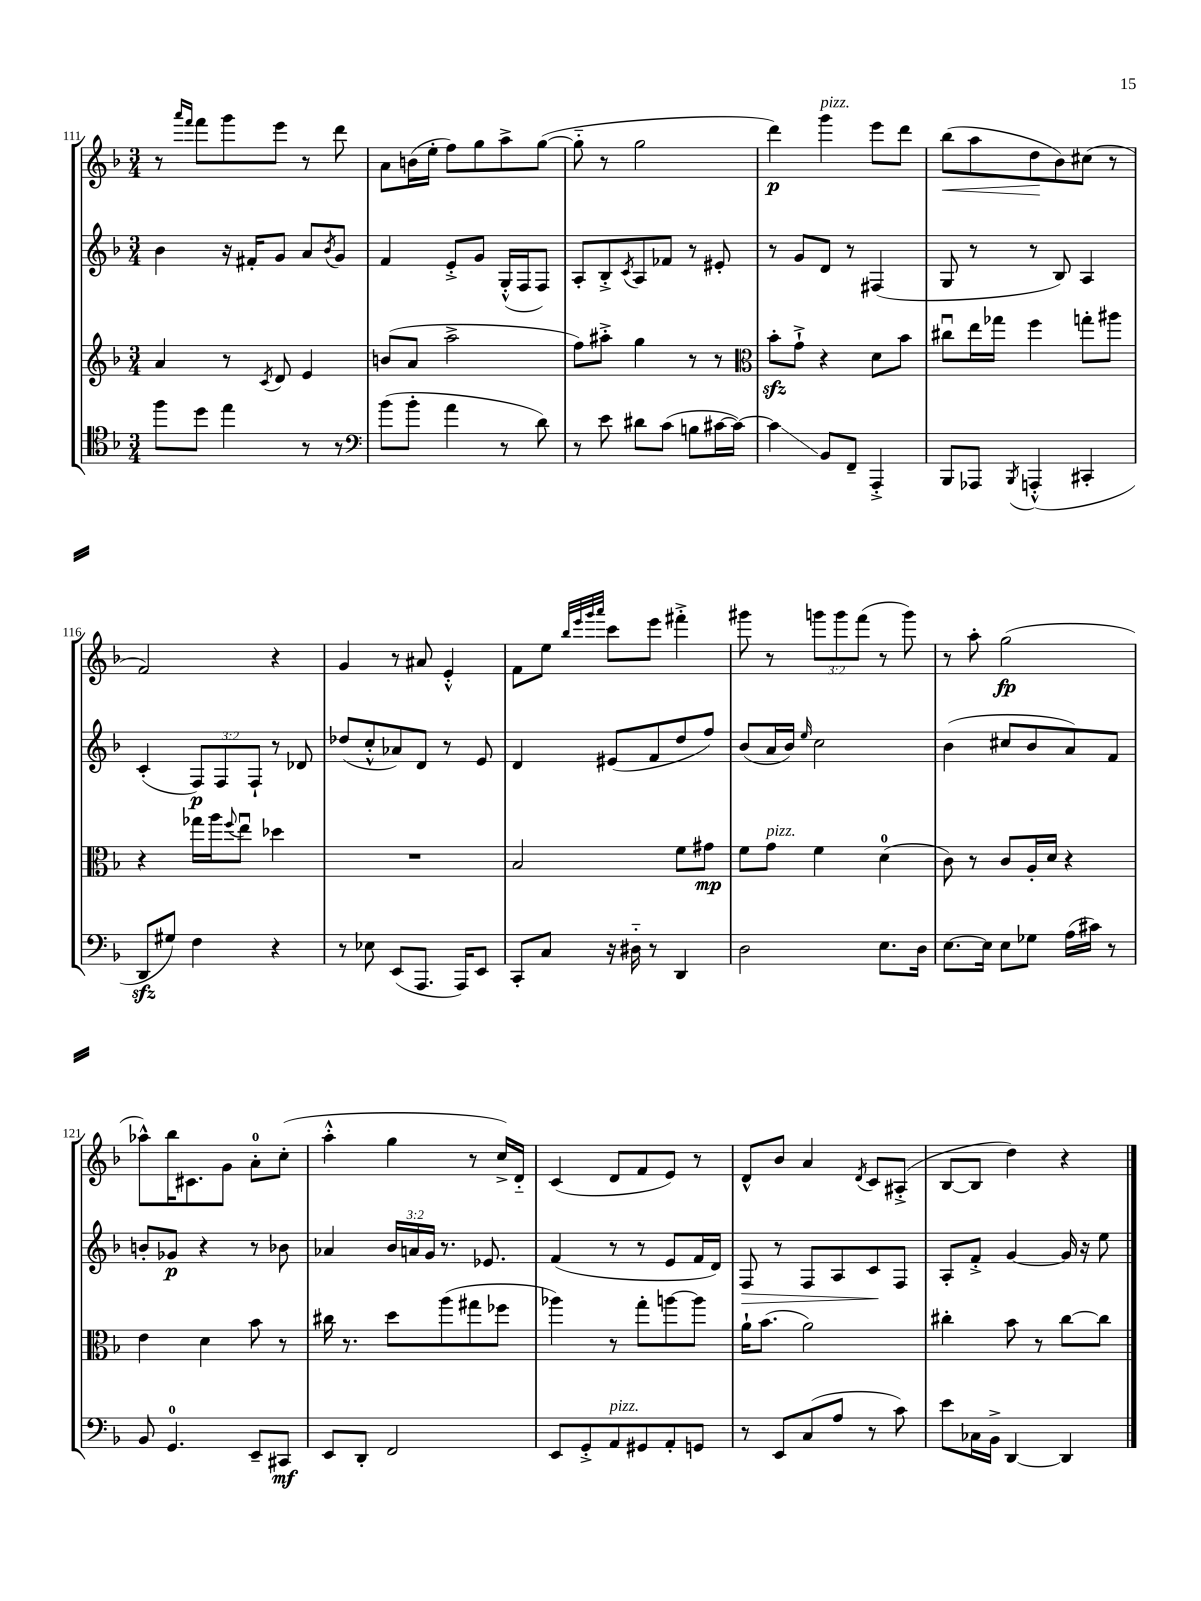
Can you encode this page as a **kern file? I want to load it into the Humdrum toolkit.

**kern	**kern	**kern	**kern
*staff4	*staff3	*staff2	*staff1
*clefC4	*clefG2	*clefG2	*clefG2
*k[b-]	*k[b-]	*k[b-]	*k[b-]
*M3/4	*M3/4	*M3/4	*M3/4
8ff	4a	4b-	8r
.	.	.	16qqaaa
.	.	.	16qqfff
8dd	.	.	8fff
4ee	8r	16r	8ggg
.	.	16f#'	.
.	8qc	.	.
.	8d	8g	8eee
8r	4e	8a	8r
.	.	8qb-	.
8r	.	8g	8ddd
=	=	=	=
*clefF4	*	*	*
(8b-	(8b	4f	8a
8b-'	8a	.	(16b
.	.	.	16ee'
4a	2aa^	8e'^	8ff)
.	.	8g	8gg
8r	.	(16G'^^	8aa^
.	.	16F	.
8d)	.	8F)	([8gg
=	=	=	=
8r	8ff)	8A'	8gg'~]
8e	8aa#'^	8B-'^	8r
.	.	8qc	.
8d#	4gg	8A	2gg
(8c	.	8f-	.
8B	8r	8r	.
[16c#	8r	8e#'	.
16c#_)	.	.	.
=	=	=	=
*	*clefC3	*	*
4c#]	8b-'	8r	4ddd)
.	8g`^	8g	.
8BB-	4r	8d	4ggg
8FF~	.	8r	.
4AAA'^	8d	(4F#	8eee
.	8b-	.	8ddd
=	=	=	=
8BBB-	8cc#u	8G	(8bb-
8AAA-	16ee	8r	8aa
.	16gg-	.	.
8qBBB-	.	.	.
(4AAA'^^	4ff	8r	8dd
.	.	8B-)	8b-)
4CC#'	8gg'	4A	(8cc#
.	8aa#	.	8r
=	=	=	=
8DD	4r	(4c'	2f)
8G#)	.	.	.
4F	16gg-	12F)	.
.	16aa	.	.
.	.	12F	.
.	8qqff	.	.
.	8eeu	.	.
.	.	12F`	.
4r	4dd-	8r	4r
.	.	8d-	.
=	=	=	=
8r	2.r	(8dd-	4g
8E-	.	8cc'^^	.
(8EE	.	8a-)	8r
8.AAA	.	8d	8a#
.	.	8r	4e'^^
16AAA)	.	.	.
8EE	.	8e	.
=	=	=	=
8CC'	2B-	4d	8f
8C	.	.	8ee
.	.	.	32qqbb-
.	.	.	32qqeee
.	.	.	32qqggg
.	.	.	32qqaaa
16r	.	(8e#	8ccc
16D#'~	.	.	.
8r	.	8f	8eee
4DD	8f	8dd	4fff#'^
.	8g#	8ff)	.
=	=	=	=
2D	8f	(8b-	8ggg#
.	8g	16a	8r
.	.	16b-)	.
.	.	16qqee	.
.	4f	2cc	12ggg
.	.	.	12ggg
.	.	.	(12fff
8.E	(4d	.	8r
.	.	.	8ggg)
16D	.	.	.
=	=	=	=
[8.E	8c)	(4b-	8r
.	8r	.	8aa'
16E]	.	.	.
8E	8c	8cc#	(2gg
8G-	16A'	8b-	.
.	16d	.	.
(16A	4r	8a)	.
16c#)	.	.	.
8r	.	8f	.
=	=	=	=
8BB-	4e	8b'	8aa-^^)
4.GG	.	8g-	16bb-
.	.	.	8.c#
.	4d	4r	.
.	.	.	8g
8EE~	8b-	8r	8a'
8CC#	8r	8b-	(8cc'
=	=	=	=
8EE	16cc#	4a-	4aa'^^
.	8.r	.	.
8DD'	.	.	.
2FF	8dd	24b-	4gg
.	.	24a	.
.	.	24g	.
.	(8aa	8.r	.
.	8gg#	.	8r
.	.	8.e-	.
.	8ff-	.	16cc^)
.	.	.	16d'~
=	=	=	=
8EE	4aa-)	(4f	(4c
8GG'^	.	.	.
8AA	8r	8r	8d
8GG#	8gg'	8r	8f
8AA'	[8aa	8e	8e)
8GG	8aa]	16f	8r
.	.	16d)	.
=	=	=	=
8r	16a`	8F	8d^^
.	(8.b-	.	.
8EE	.	8r	8b-
(8C	2a)	8F	4a
8A	.	8A	.
.	.	.	8qd
8r	.	8c	8c
8c)	.	8F	(8A#'^
=	=	=	=
8e	4cc#'	8A'	[8B-
16C-	.	8f'^	8B-]
16BB-^	.	.	.
[4DD	8b-	[4g	4dd)
.	8r	.	.
4DD]	[8cc#	16g]	4r
.	.	16r	.
.	8cc#]	8ee	.
==	==	==	==
*-	*-	*-	*-
